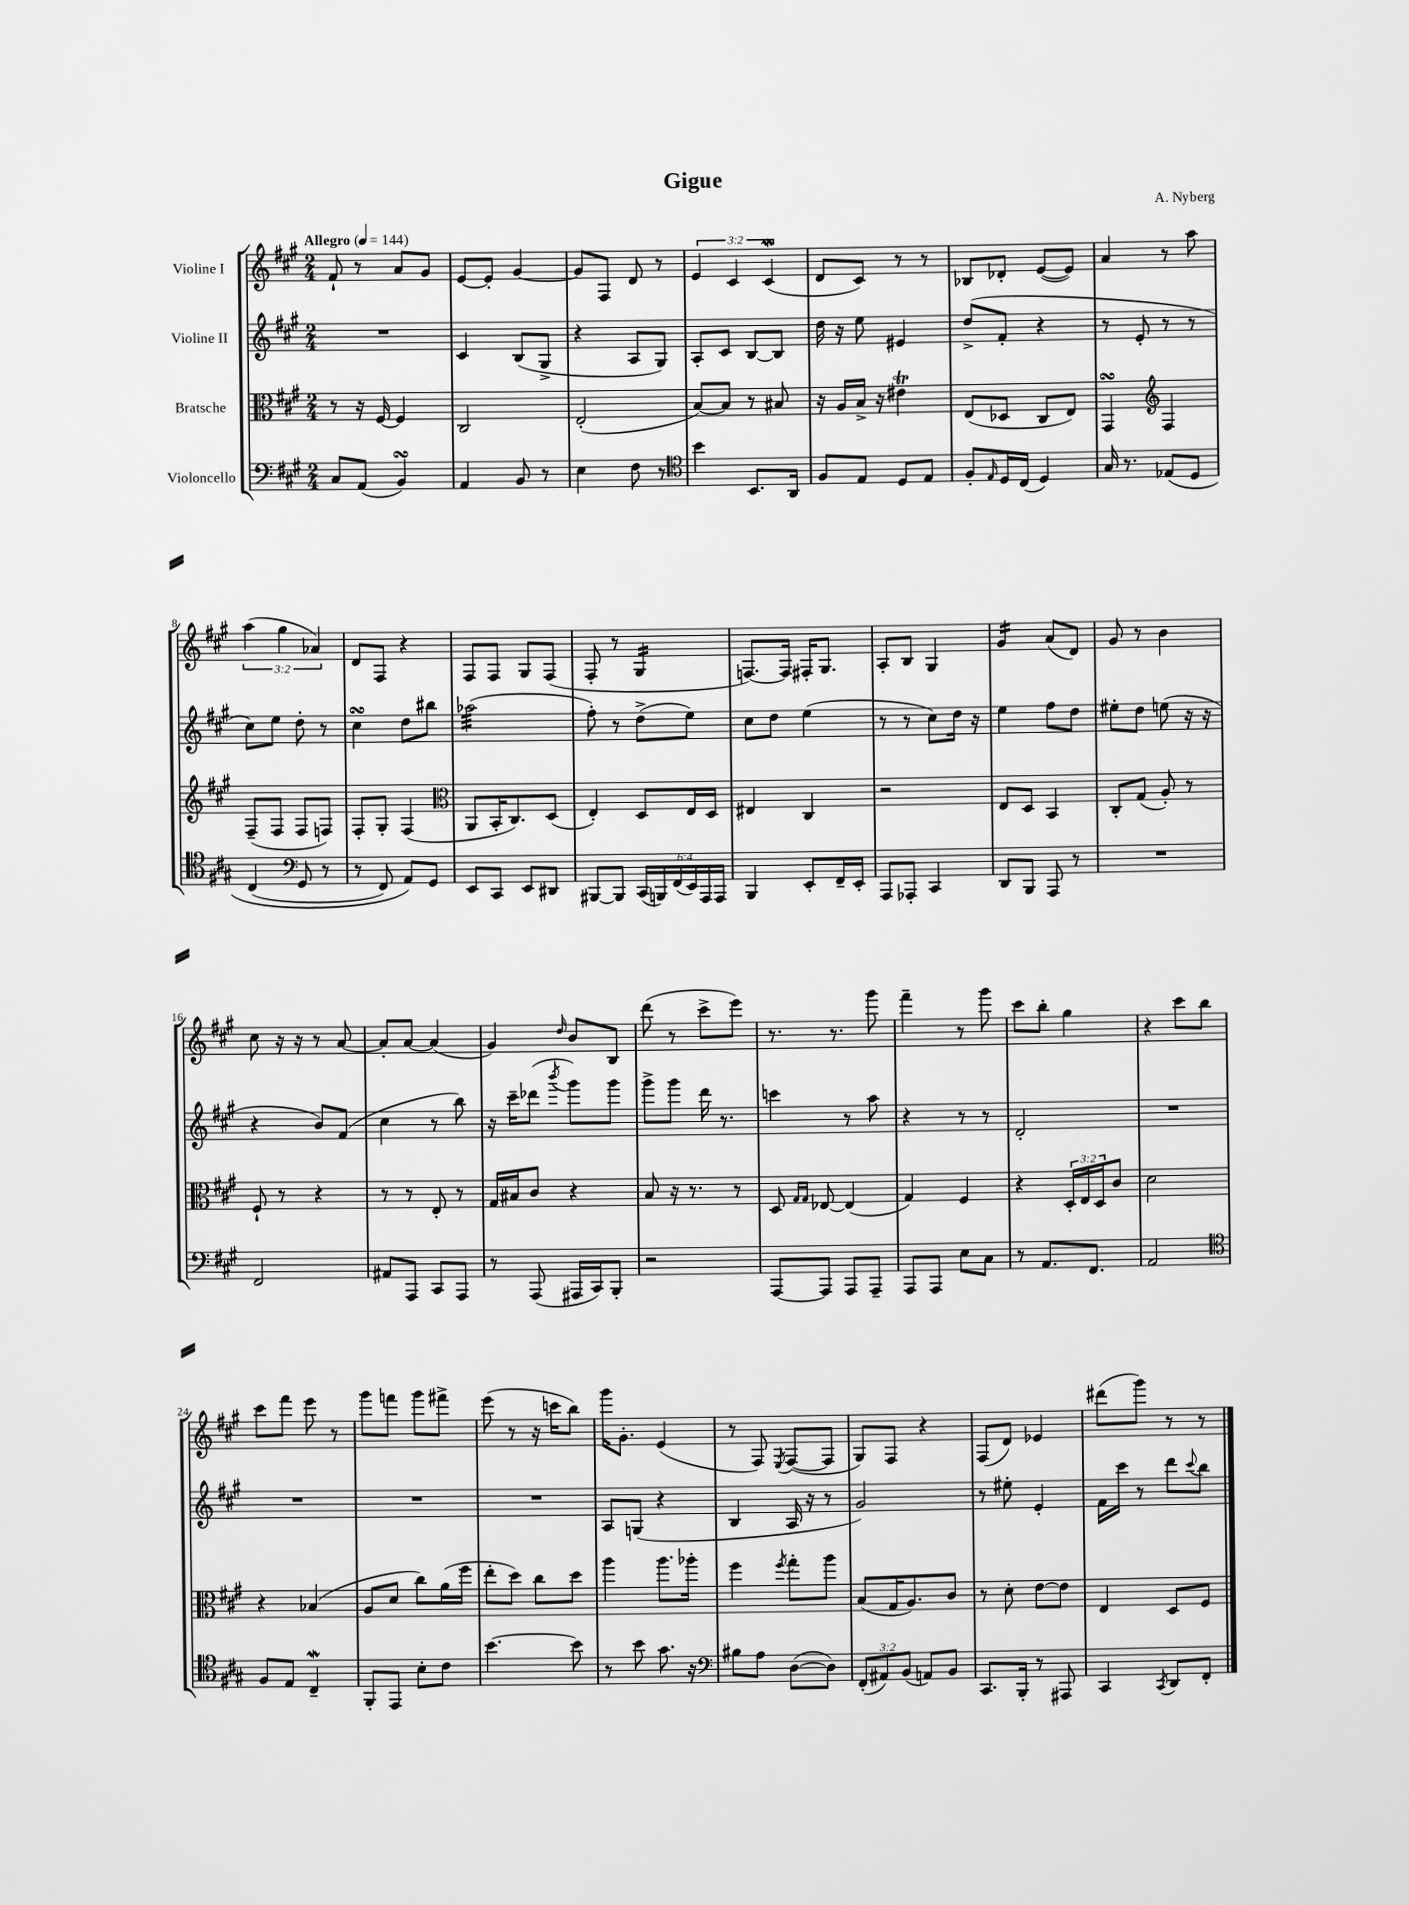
\header { title = "Gigue" composer = "A. Nyberg" }
<<
\new StaffGroup <<
\new Staff = "s0" \with { instrumentName = "Violine I" } {
    \clef treble \key a \major \numericTimeSignature \time 2/4 \override Staff.TupletNumber.text = #tuplet-number::calc-fraction-text \tempo "Allegro" 4 = 144
    fis'8-! r8 a'8 gis'8 |
    e'8~ e'8-. gis'4~ |
    gis'8 fis8 d'8 r8 |
    \tuplet 3/2 { e'4 cis'4 cis'4\mordent( } |
    d'8 cis'8) r8 r8 |
    bes8 des'8-. e'8~( e'8) |
    a'4 r8 a''8 |
    \tuplet 3/2 { a''4( gis''4 aes'4) } |
    d'8 fis8 r4 |
    fis8 fis8 gis8 fis8( |
    fis8-. r8 gis4:16 |
    f8.~) f16 fis16-. gis8. |
    a8-. b8 gis4 |
    gis'4:16 a'8( d'8) |
    gis'8 r8 b'4 |
    cis''8 r16 r16 r8 a'8~ |
    a'8-. a'8~ a'4( |
    gis'4) \grace { d''16 } b'8 b8 |
    d'''8( r8 cis'''8-> e'''8) |
    r8. r8. gis'''8 |
    fis'''4-- r8 gis'''8 |
    cis'''8 b''8-. gis''4 |
    r4 cis'''8 b''8 |
    cis'''8 fis'''8 e'''8 r8 |
    gis'''8 f'''8 gis'''8 fis'''8-> |
    e'''8( r8 r16 c'''16 b''8) |
    gis'''16 gis'8.-. e'4( |
    r8 fis8) \acciaccatura { e8 } fis8~( fis8 |
    gis8) fis8 r4 |
    fis8( d'8) ees'4 |
    dis'''8( gis'''8) r8 r8 \bar "|." |
}
\new Staff = "s1" \with { instrumentName = "Violine II" } {
    \clef treble \key a \major \numericTimeSignature \time 2/4
    R2 |
    cis'4 b8( gis8-> |
    r4 a8 gis8) |
    a8-. cis'8 b8~ b8 |
    d''16 r16 e''8 eis'4 |
    d''8->( fis'8-. r4 |
    r8 e'8-. r8 r8 |
    cis''8) e''8 d''8-. r8 |
    cis''4\turn d''8 bis''8 |
    aes''2:32( |
    fis''8-.) r8 d''8->( e''8) |
    cis''8 d''8 e''4( |
    r8 r8 cis''8) d''16 r16 |
    e''4 fis''8 d''8 |
    eis''8-. d''8 e''8( r16 r16 |
    r4 b'8) fis'8( |
    cis''4 r8 b''8) |
    r16 cis'''16-- des'''8( \acciaccatura { b'''8 } gis'''8) gis'''8 |
    gis'''8-> gis'''8 d'''16 r8. |
    c'''4 r8 a''8 |
    r4 r8 r8 |
    d'2-. |
    R2 |
    R2 |
    R2 |
    R2 |
    a8 g8( r4 |
    b4 a16 r16 r8 |
    gis'2) |
    r8 eis''8-. e'4-. |
    fis'16 cis'''16 r8 d'''8 \appoggiatura { cis'''8 } b''8 \bar "|." |
}
\new Staff = "s2" \with { instrumentName = "Bratsche" } {
    \clef alto \key a \major \numericTimeSignature \time 2/4 \override Staff.TupletNumber.text = #tuplet-number::calc-fraction-text
    r8 r16 fis16~ fis4 |
    cis2 |
    e2-.( |
    b8~) b8 r8 bis8 |
    r16 a16 b16-> r16 eis'4\trill |
    e8( des8 cis8 e8) |
    gis,4\turn \clef treble fis4 |
    fis8--( fis8 fis8 f8) |
    fis8-. gis8-. fis4( |
    \clef alto a,8 b,16-. cis8.) d8( |
    e4-.) d8 e16 d16 |
    eis4 cis4 |
    r2 |
    e8 d8 b,4 |
    cis8-. gis8( a8-.) r8 |
    fis8-! r8 r4 |
    r8 r8 e8-. r8 |
    gis16 bis16 cis'8 r4 |
    b8 r16 r8. r8 |
    d8 \grace { gis16 gis16 } ees8~ ees4( |
    gis4) fis4 |
    r4 \tuplet 3/2 { d16-. e16 d16 } cis'8 |
    d'2 |
    r4 bes4( |
    a8 d'8 cis''8) a'16( fis''16 |
    e''8-. d''8) cis''8 d''8 |
    a''4 a''8. aes''16-. |
    fis''4 \acciaccatura { fis''8 } gis''8-. a''8 |
    b8( gis16 a8.) cis'8 |
    r8 d'8-. e'8~ e'8 |
    e4 d8 fis8 \bar "|." |
}
\new Staff = "s3" \with { instrumentName = "Violoncello" } {
    \clef bass \key a \major \numericTimeSignature \time 2/4 \override Staff.TupletNumber.text = #tuplet-number::calc-fraction-text
    cis8 a,8( b,4\turn) |
    a,4 b,8 r8 |
    e4 fis8 r8 |
    \clef tenor b'4 b,8. a,16 |
    fis8 e8 d8 e8 |
    fis8-. \grace { e16 } d16 cis16( d4) |
    gis16 r8. ees8\( d8 |
    cis4( \clef bass gis,8 r8 |
    r8 fis,8) a,8\) gis,8 |
    e,8 cis,8 e,8 dis,8 |
    bis,,8~ bis,,8 \tuplet 6/4 { cis,16( b,,16) fis,16( e,16) a,,16 a,,16 } |
    b,,4 e,8-. fis,16-- e,16-. |
    a,,8 aes,,8-. cis,4 |
    d,8 b,,8 a,,8 r8 |
    R2 |
    fis,2 |
    ais,8 a,,8 cis,8 a,,8 |
    r8 a,,8( ais,,16 cis,16) b,,8-. |
    r2 |
    a,,8~ a,,8 a,,8 a,,8-- |
    a,,8 a,,8 e8 cis8 |
    r8 a,8. fis,8. |
    a,2 |
    \clef tenor fis8 e8 cis4--\mordent |
    fis,8-. e,8 b8-. cis'8 |
    b'4.~ b'8 |
    r8 b'8 gis'8. r16 |
    \clef bass bis8 a8 d8~( d8) |
    \tuplet 3/2 { fis,8-.( ais,8) b,8( } a,8) b,8 |
    cis,8. b,,16-. r8 ais,,8 |
    cis,4 \acciaccatura { cis,8 } d,8 fis,8-. \bar "|." |
}
>>
>>
